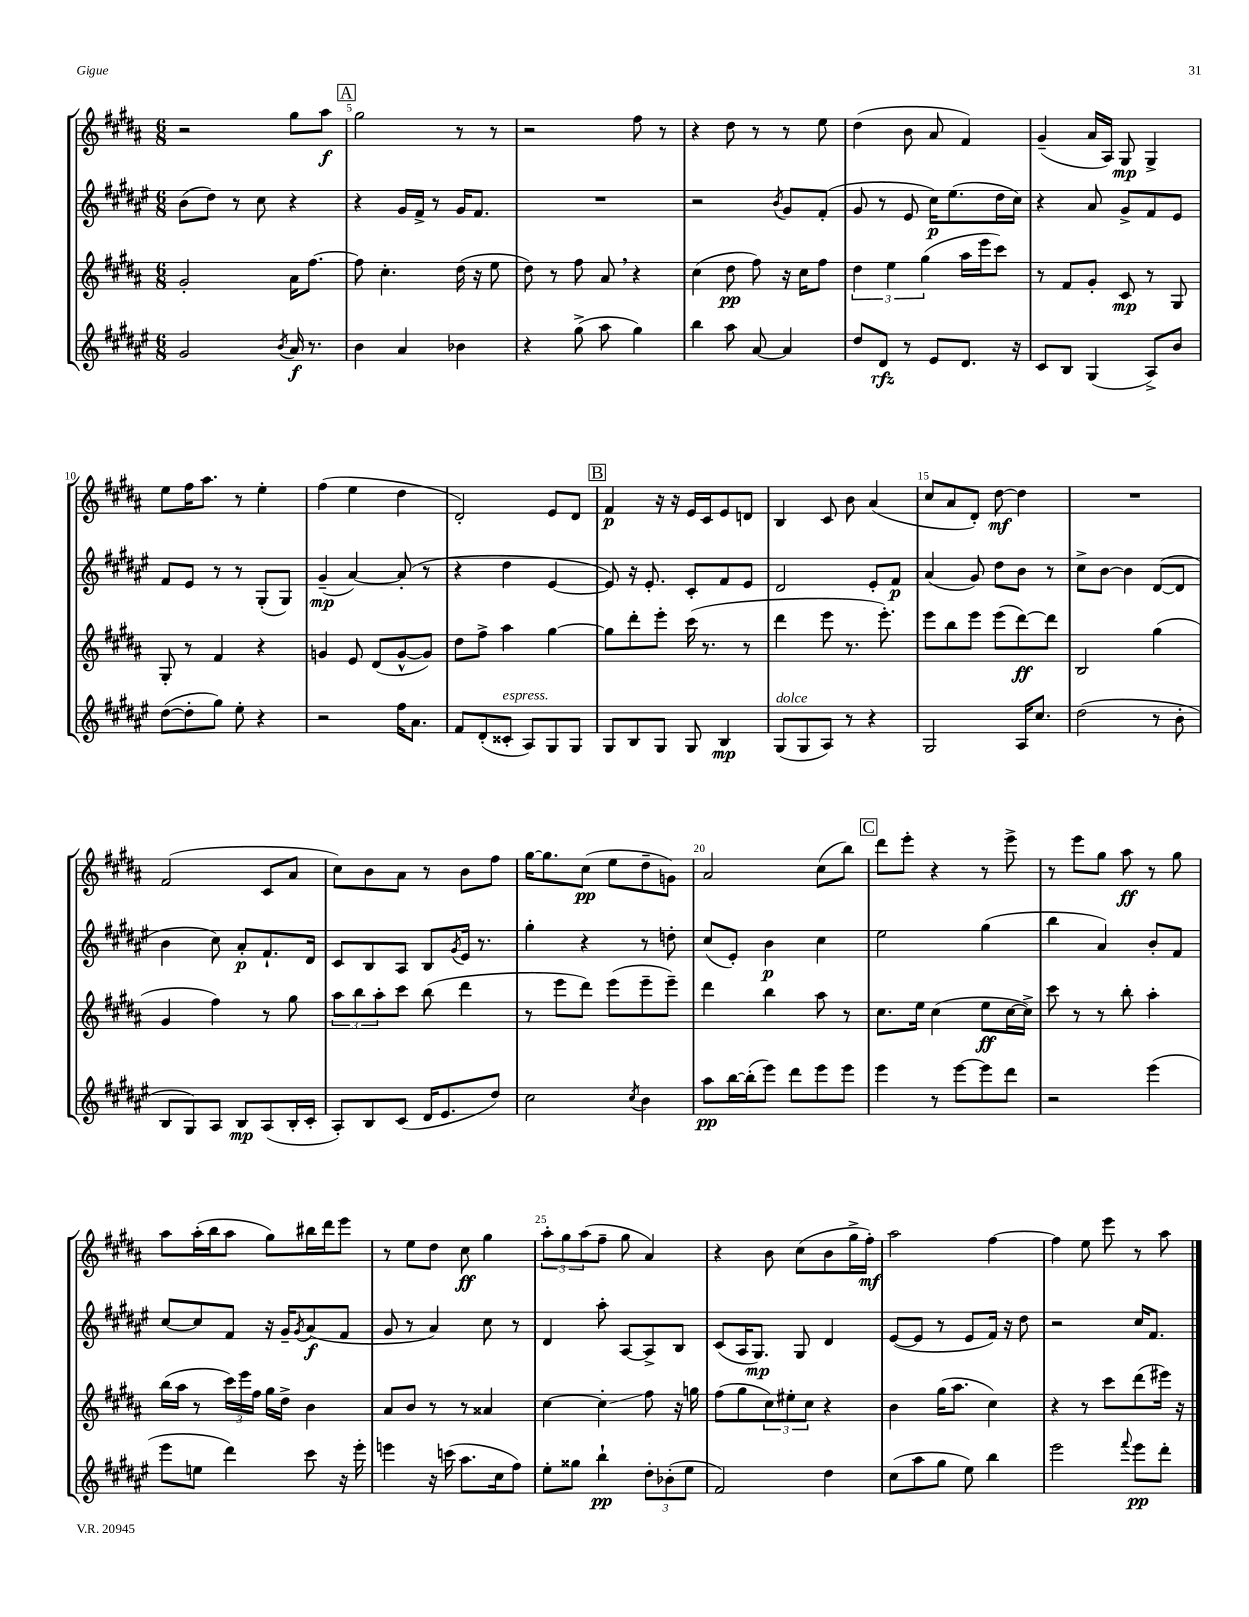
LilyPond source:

<<
\new StaffGroup <<
\new Staff = "s0" {
    \clef treble \key b \major \numericTimeSignature \time 6/8
    r2 gis''8 ais''8\f |
    \mark \markup { \box "A" } gis''2 r8 r8 |
    r2 fis''8 r8 |
    r4 dis''8 r8 r8 e''8 |
    dis''4( b'8 ais'8 fis'4) |
    gis'4--( ais'16 ais16) gis8\mp gis4-> |
    e''8 fis''16 ais''8. r8 e''4-. |
    fis''4( e''4 dis''4 |
    dis'2-.) e'8 dis'8 |
    \mark \markup { \box "B" } fis'4\p r16 r16 e'16 cis'16 e'8 d'8 |
    b4 cis'8 b'8 ais'4( |
    cis''8 ais'8 dis'8-.) dis''8~\mf dis''4 |
    R2. |
    fis'2( cis'8 ais'8 |
    cis''8) b'8 ais'8 r8 b'8 fis''8 |
    gis''16~ gis''8. cis''8\pp( e''8 dis''8-- g'8) |
    ais'2 cis''8( b''8) |
    \mark \markup { \box "C" } dis'''8 e'''8-. r4 r8 e'''8-> |
    r8 e'''8 gis''8 ais''8\ff r8 gis''8 |
    ais''8 ais''16-.( b''16 ais''8 gis''8) bis''16 dis'''16 e'''8 |
    r8 e''8 dis''8 cis''8\ff gis''4 |
    \tuplet 3/2 { ais''8-. gis''8 ais''8( } fis''8-- gis''8 ais'4) |
    r4 b'8 cis''8( b'8 gis''16-> fis''16-.\mf) |
    ais''2 fis''4~ |
    fis''4 e''8 e'''8 r8 ais''8 \bar "|." |
}
\new Staff = "s1" {
    \clef treble \key fis \major \numericTimeSignature \time 6/8
    b'8( dis''8) r8 cis''8 r4 |
    \mark \markup { \box "A" } r4 gis'16 fis'16-> r8 gis'16 fis'8. |
    R2. |
    r2 \acciaccatura { b'8 } gis'8 fis'8-.( |
    gis'8 r8 eis'8 cis''16\p) eis''8.( dis''16 cis''16) |
    r4 ais'8 gis'8-> fis'8 eis'8 |
    fis'8 eis'8 r8 r8 gis8-.( gis8) |
    gis'4--\mp( ais'4~) ais'8-.( r8 |
    r4 dis''4 eis'4~ |
    \mark \markup { \box "B" } eis'8) r16 eis'8.-. cis'8-. fis'8 eis'8 |
    dis'2 eis'8-. fis'8\p |
    ais'4( gis'8) dis''8 b'8 r8 |
    cis''8-> b'8~ b'4 dis'8~( dis'8 |
    b'4 cis''8) ais'8-.\p fis'8.-! dis'16 |
    cis'8 b8 ais8 b8 \acciaccatura { gis'8 } eis'16 r8. |
    gis''4-. r4 r8 d''8-. |
    cis''8( eis'8-.) b'4\p cis''4 |
    \mark \markup { \box "C" } eis''2 gis''4( |
    b''4 ais'4) b'8-. fis'8 |
    cis''8~ cis''8 fis'8 r16 gis'16-- \acciaccatura { gis'8 } ais'8\f( fis'8 |
    gis'8 r8 ais'4) cis''8 r8 |
    dis'4 ais''8-. ais8~ ais8-> b8 |
    cis'8( ais16 gis8.\mp) gis8 dis'4 |
    eis'8~( eis'8 r8 eis'8 fis'16) r16 dis''8 |
    r2 cis''16 fis'8. \bar "|." |
}
\new Staff = "s2" {
    \clef treble \key b \major \numericTimeSignature \time 6/8
    gis'2-. ais'16 fis''8.~ |
    \mark \markup { \box "A" } fis''8 cis''4.-. dis''16( r16 e''8 |
    dis''8) r8 fis''8 ais'8 \breathe r4 |
    cis''4( dis''8\pp fis''8) r16 cis''16 fis''8 |
    \tuplet 3/2 { dis''4 e''4 gis''4( } ais''16 e'''16 cis'''8) |
    r8 fis'8 gis'8-. cis'8\mp r8 gis8 |
    gis8-. r8 fis'4 r4 |
    g'4 e'8 dis'8( g'8~-^ g'8) |
    dis''8 fis''8-> ais''4 gis''4~ |
    \mark \markup { \box "B" } gis''8 dis'''8-. e'''8-. cis'''16( r8. r8 |
    dis'''4 e'''8 r8. e'''8.-.) |
    e'''8 b''8 e'''8 e'''8( dis'''8~\ff) dis'''8 |
    b2 gis''4( |
    gis'4 fis''4) r8 gis''8 |
    \tuplet 3/2 { ais''8 b''8 ais''8-. } cis'''8 b''8( dis'''4 |
    r8 e'''8 dis'''8) e'''8( e'''8-- e'''8--) |
    dis'''4 b''4 ais''8 r8 |
    \mark \markup { \box "C" } cis''8. e''16 cis''4( e''8\ff cis''16~ cis''16->) |
    cis'''8 r8 r8 b''8-. ais''4-. |
    b''16( ais''16 r8 \tuplet 3/2 { cis'''16) e'''16 fis''16 } gis''16 dis''16-> b'4 |
    ais'8 b'8 r8 r8 aisis'4 |
    cis''4~ cis''4-.\glissando fis''8 r16 g''16 |
    fis''8( gis''8 \tuplet 3/2 { cis''8) eis''8-. cis''8 } r4 |
    b'4 gis''16( ais''8. cis''4) |
    r4 r8 cis'''8 dis'''8( eis'''16) r16 \bar "|." |
}
\new Staff = "s3" {
    \clef treble \key fis \major \numericTimeSignature \time 6/8
    gis'2 \acciaccatura { b'8 } ais'16\f r8. |
    \mark \markup { \box "A" } b'4 ais'4 bes'4 |
    r4 gis''8->( ais''8 gis''4) |
    b''4 ais''8 ais'8~ ais'4 |
    dis''8 dis'8\rfz r8 eis'8 dis'8. r16 |
    cis'8 b8 gis4( ais8->) b'8 |
    dis''8~( dis''8-. gis''8) eis''8-. r4 |
    r2 fis''16 ais'8. |
    fis'8 dis'8-.( cisis'8-.^\markup { \italic "espress." } ais8) gis8 gis8 |
    \mark \markup { \box "B" } gis8 b8 gis8 gis8 b4\mp |
    gis8^\markup { \italic "dolce" }( gis8 ais8) r8 r4 |
    gis2 ais16 cis''8. |
    dis''2( r8 b'8-. |
    b8 gis8) ais8 b8\mp ais8( b16-. cis'16-. |
    ais8-.) b8 cis'8( dis'16 eis'8. dis''8) |
    cis''2 \acciaccatura { cis''8 } b'4 |
    ais''8\pp b''16~ b''16-.( eis'''8) dis'''8 eis'''8 eis'''8 |
    \mark \markup { \box "C" } eis'''4 r8 eis'''8~ eis'''8 dis'''8 |
    r2 eis'''4( |
    eis'''8 e''8 dis'''4) cis'''8 r16 eis'''16-. |
    e'''4 r16 c'''16( ais''8. cis''16 fis''8) |
    eis''8-. gisis''8 b''4-!\pp \tuplet 3/2 { dis''8-. bes'8-.( eis''8 } |
    fis'2) dis''4 |
    cis''8( ais''8 gis''8 eis''8) b''4 |
    eis'''2 \appoggiatura { fis'''8 } eis'''8\pp dis'''8-. \bar "|." |
}
>>
>>
\layout { \context { \Score currentBarNumber = #4 \override BarNumber.break-visibility = ##(#f #t #t) barNumberVisibility = #(every-nth-bar-number-visible 5) } }
